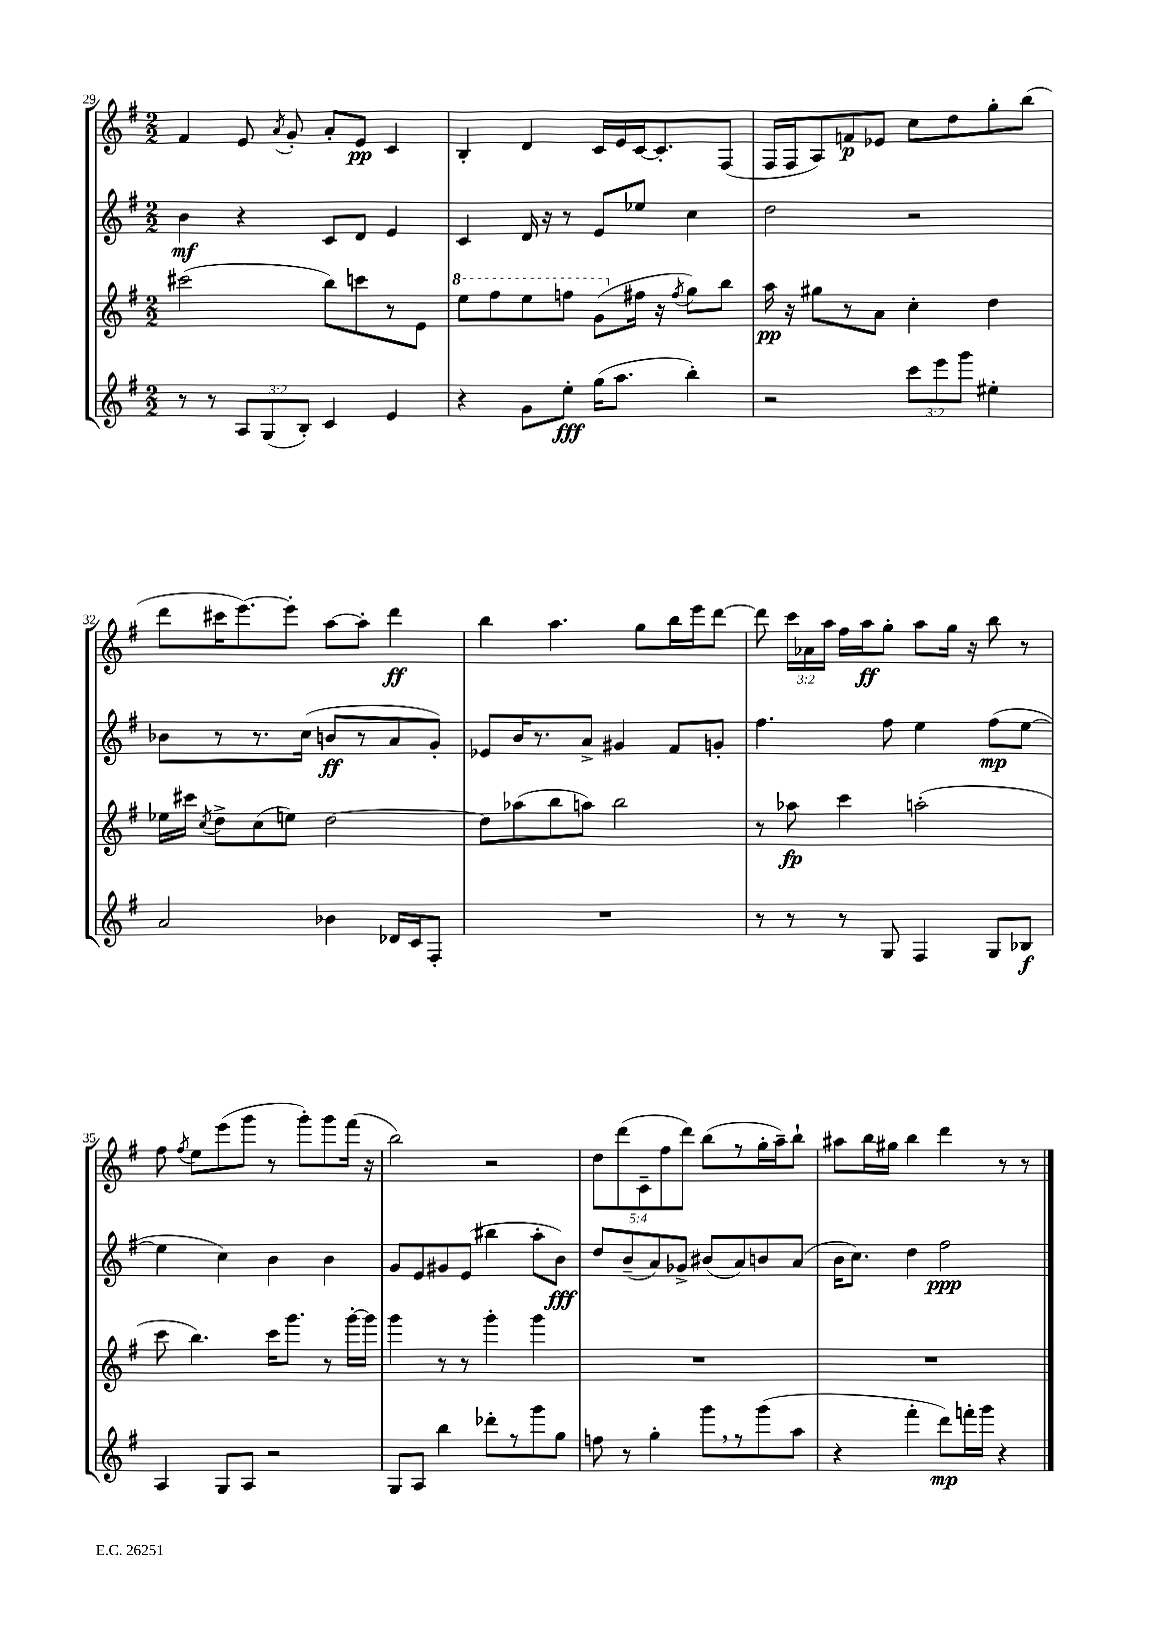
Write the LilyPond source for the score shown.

<<
\new StaffGroup <<
\new Staff = "s0" {
    \clef treble \key g \major \numericTimeSignature \time 2/2 \override Staff.TupletNumber.text = #tuplet-number::calc-fraction-text
    \autoBeamOff fis'4 e'8 \acciaccatura { a'8 } g'8-. a'8[-. e'8]\pp c'4 |
    b4-. d'4 c'16[ e'16 c'16~ c'8.-. fis8]( |
    fis16[ fis16 a8) f'8\p ees'8] c''8[ d''8 g''8-. b''8]( |
    d'''8[ cis'''16 e'''8.~) e'''8]-. a''8[~ a''8]-. d'''4\ff |
    b''4 a''4. g''8[ b''16 e'''16 d'''8]~ |
    d'''8 \tuplet 3/2 { c'''16[ aes'16 a''16] } fis''16[ a''16\ff g''8]-. a''8[ g''16] r16 b''8 r8 |
    fis''8 \acciaccatura { fis''8 } e''8[ e'''8( g'''8] r8 g'''8[-.) g'''8 fis'''16]( r16 |
    b''2) r2 |
    \tuplet 5/4 { d''8[ d'''8( c'8-- fis''8 d'''8]) } b''8[( r8 g''16-. a''16--) b''8]-! |
    ais''8[ b''16 gis''16] b''4 d'''4 r8 r8 \bar "|." |
}
\new Staff = "s1" {
    \clef treble \key g \major \numericTimeSignature \time 2/2
    \autoBeamOff b'4\mf r4 c'8[ d'8] e'4 |
    c'4 d'16 r16 r8 e'8[ ees''8] c''4 |
    d''2 r2 |
    bes'8[ r8 r8. c''16]( b'8[\ff r8 a'8 g'8]-.) |
    ees'8[ b'16 r8. a'8]-> gis'4 fis'8[ g'8]-. |
    fis''4. fis''8 e''4 fis''8[\mp( e''8]~ |
    e''4 c''4) b'4 b'4 |
    g'8[ e'8 gis'8 e'8]( bis''4 a''8[-. b'8]\fff) |
    d''8[ b'8--( a'8) ges'8]-> bis'8[( a'8) b'8 a'8]( |
    b'16[ c''8.]) d''4 fis''2\ppp \bar "|." |
}
\new Staff = "s2" {
    \clef treble \key g \major \numericTimeSignature \time 2/2
    \autoBeamOff cis'''2( b''8[) c'''8 r8 e'8] |
    \ottava #1 e'''8[ fis'''8 e'''8 f'''8] g''8[( \ottava #0 fis''!16] r16 \acciaccatura { fis''8 } g''8[) b''8] |
    a''16\pp r16 gis''8[ r8 a'8] c''4-. d''4 |
    ees''16[ cis'''16] \acciaccatura { c''8 } d''8[-> c''8( e''8]) d''2~ |
    d''8[ aes''8( b''8 a''8]) b''2 |
    r8 aes''8\fp c'''4 a''2-.( |
    c'''8 b''4.) c'''16[ g'''8.] r8 g'''16[~-. g'''16] |
    g'''4 r8 r8 g'''4-. g'''4 |
    R1 |
    R1 \bar "|." |
}
\new Staff = "s3" {
    \clef treble \key g \major \numericTimeSignature \time 2/2 \override Staff.TupletNumber.text = #tuplet-number::calc-fraction-text
    \autoBeamOff r8 r8 \tuplet 3/2 { a8[ g8( b8]-.) } c'4 e'4 |
    r4 g'8[ e''8]-.\fff g''16[( a''8.] b''4-.) |
    r2 \tuplet 3/2 { c'''8[ e'''8 g'''8] } eis''4-. |
    a'2 bes'4 des'16[ c'16 fis8]-. |
    R1 |
    r8 r8 r8 g8 fis4 g8[ bes8]\f |
    a4 g8[ a8] r2 |
    g8[ a8] b''4 des'''8[-. r8 g'''8 g''8] |
    f''8 r8 g''4-. g'''8[ \breathe r8 g'''8( a''8] |
    r4 fis'''4-. d'''8[\mp) f'''16-. g'''16] r4 \bar "|." |
}
>>
>>
\layout { \context { \Score currentBarNumber = #29 } }
